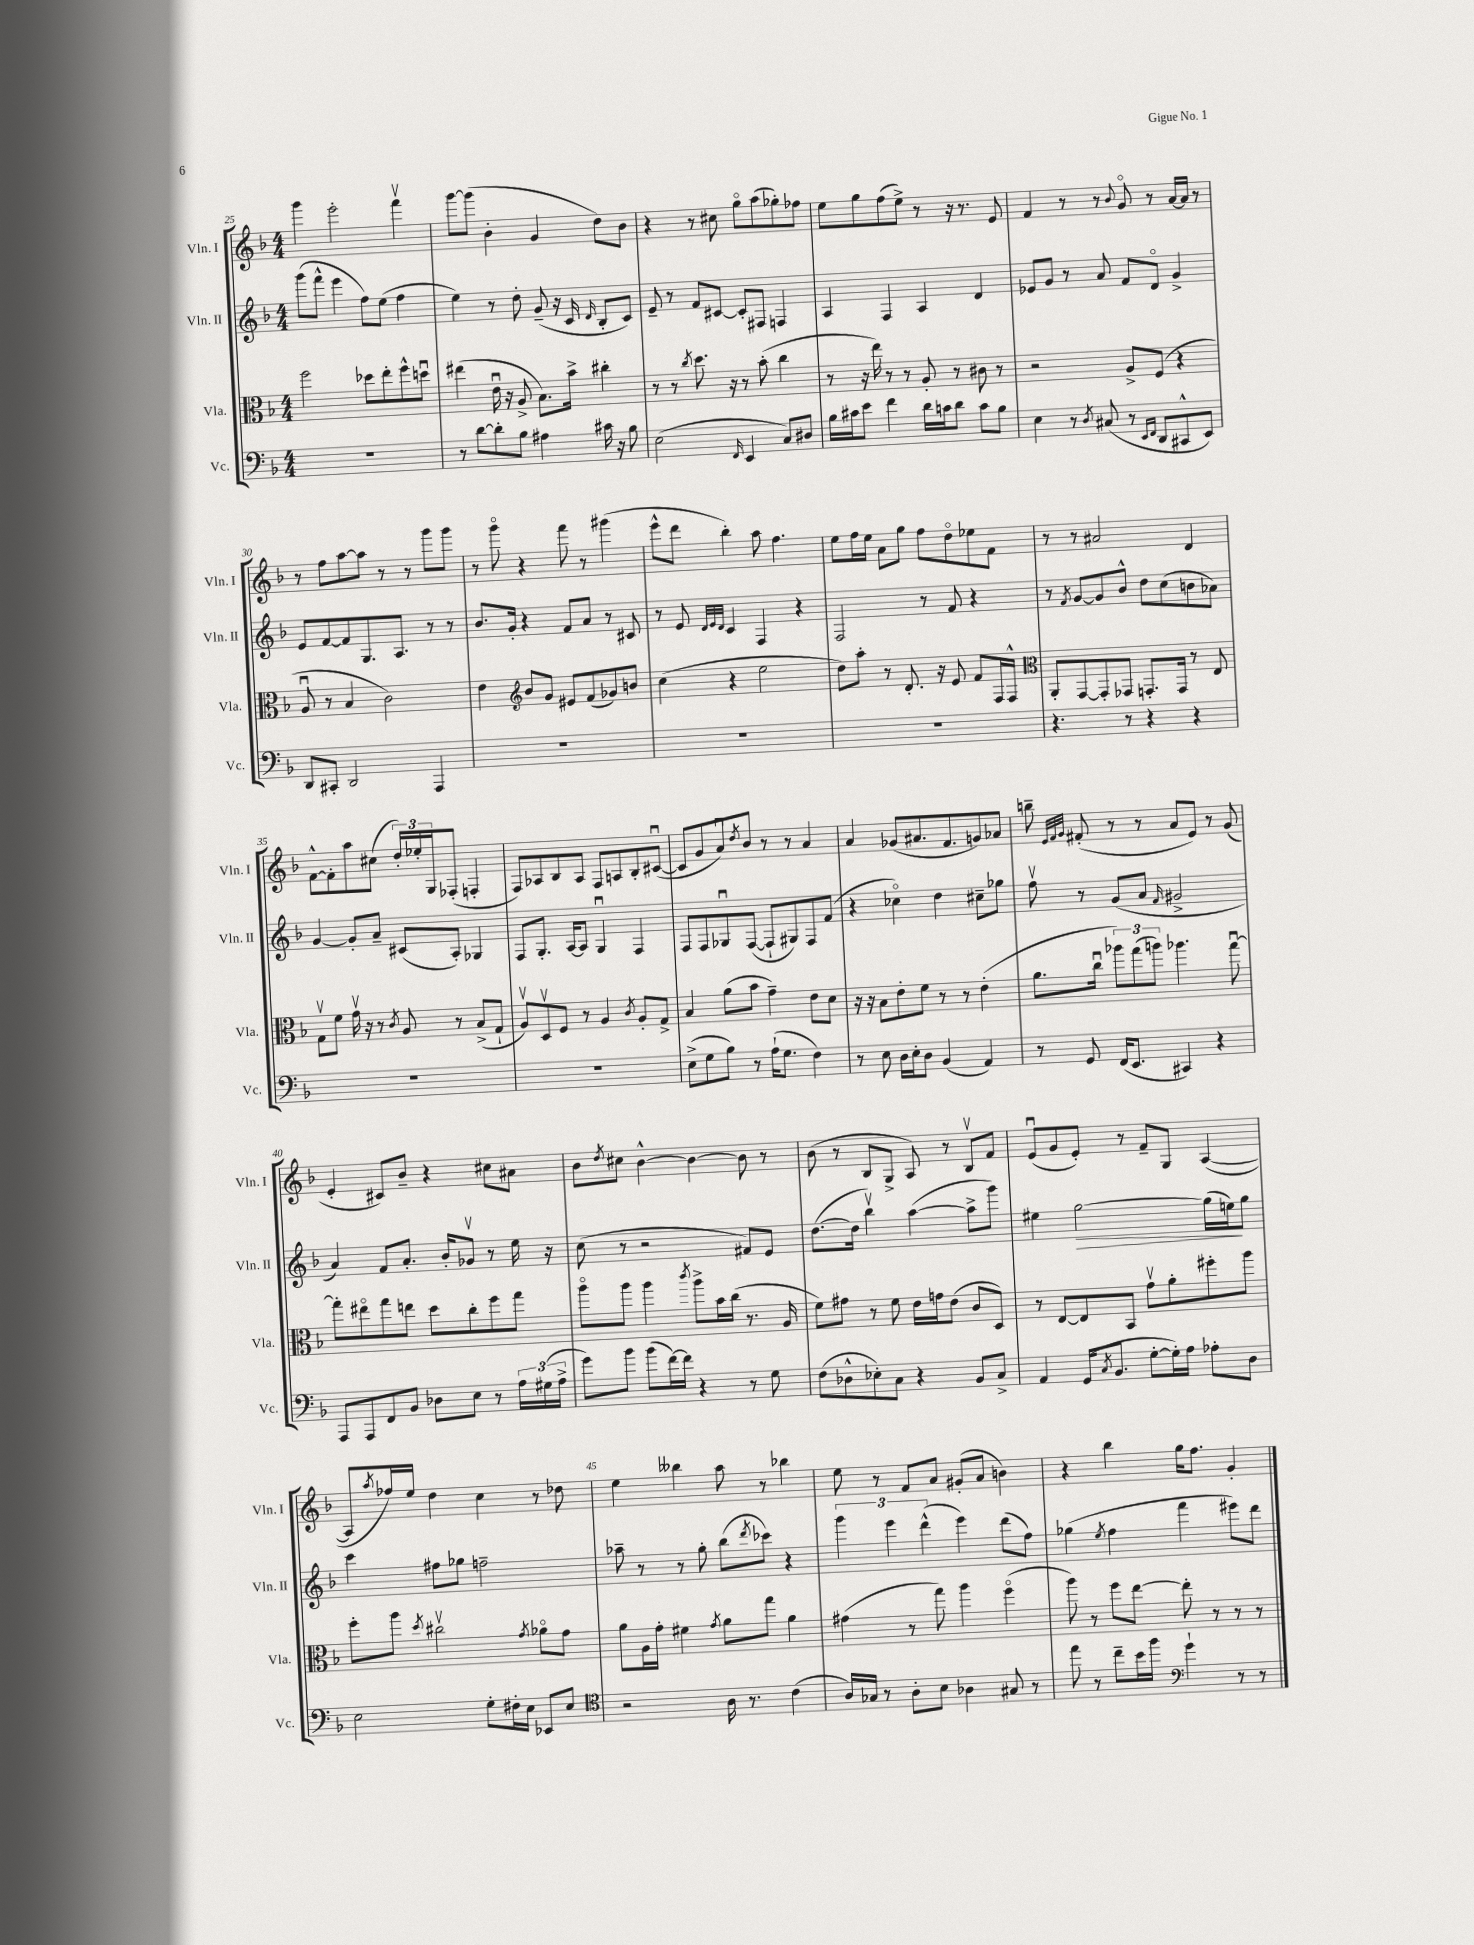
<<
\new StaffGroup <<
\new Staff = "s0" \with { instrumentName = "Vln. I" shortInstrumentName = "Vln. I" } {
    \clef treble \key f \major \numericTimeSignature \time 4/4
    g'''4 e'''2-. f'''4\upbow |
    g'''8~ g'''8( bes'4-. g'4 d''8) bes'8 |
    r4 r8 cis''8 g''8\flageolet a''8( ges''8-.) fes''8 |
    e''8 g''8 f''8( e''8->) r8 r16 r8. e'8 |
    f'4 r8 r8 \appoggiatura { bes'8 } g'8\flageolet r8 a'16~ a'16 r8 |
    r8 f''8 a''8~ a''8 r8 r8 g'''8 g'''8 |
    r8 g'''8\flageolet r4 f'''8 r8 gis'''4( |
    e'''8-^ d'''8 bes''4-.) a''8 f''4. |
    e''8 f''16 e''16 a'8 g''8 f''8 d''8\flageolet ees''8 f'8 |
    r8 r8 ais'2 d'4 |
    f'8~-^ f'8-. a''8 cis''8( \tuplet 3/2 { d''16-.) ees''16-. g16 } fes8-.( f4-. |
    f8) aes8 bes8 aes8 f8 a8 bes8-. cis'8~\downbow( |
    cis'8 g'8 a'8\downbow) \acciaccatura { d''8 } bes'8 r8 r8 a'4 |
    a'4 ges'8( ais'8. f'8. g'8) aes'8 |
    b''8-- \grace { e'32 f'32 g'32 } fis'8-.( r8 r8 a'8 e'8) r8 g'8( |
    e'4-. cis'8) bes'8-- r4 cis''8 ais'8 |
    bes'8 \acciaccatura { d''8 } cis''8 bes'4~-^ bes'4~ bes'8 r8 |
    bes'8( r8 bes8 g8-> a8) r8 bes8\upbow f'8 |
    e'8\downbow( g'8 e'8-.) r8 f'8-- g8 a4~( |
    a8 \acciaccatura { a''8 } fes''16) e''16 d''4 c''4 r8 des''8 |
    e''4 beses''4 a''8 r8 bes''4 |
    e''8 r8 f'8 a'8 gis'8-.( a'8 b'4) |
    r4 bes''4 g''16 f''8. g'4-. \bar "|." |
}
\new Staff = "s1" \with { instrumentName = "Vln. II" shortInstrumentName = "Vln. II" } {
    \clef treble \key f \major \numericTimeSignature \time 4/4
    g'''8( f'''8-^ e'''4 f''8) e''8( f''4 |
    e''4) r8 d''8-. g'8--( r16 c'16 \grace { d'16 } bes8-. c'8) |
    e'8-- r8 f'8 cis'8~ cis'8-. fis8 f4 |
    a4 f4 a4 d'4 |
    ees'8 g'8 r8 a'8 f'8 d'8\flageolet g'4-> |
    e'8 f'8~ f'8 g8. a8. r8 r8 |
    bes'8. g'16-. r4 f'8 a'8 r8 cis'8 |
    r8 e'8 \grace { d'32 e'32 d'32 } c'4 f4 r4 |
    f2 r8 f'8 r4 |
    r8 \acciaccatura { f'8 } g'8~ g'8 bes'8-^ d''8 c''8( b'8 aes'8) |
    g'4~ g'8-. a'8-- cis'8( a8-.) ges4 |
    f8 g8.-. a16~ a8 g4\downbow f4 |
    f8 f8 ges8\downbow f8~( f8-! gis8) f8 f'8( |
    r4 ces''4\flageolet) d''4 cis''8-- ges''8 |
    f''8\upbow r8 g'8( a'8 \grace { f'16 } gis'2-> |
    a'4) f'8 a'8.-. bes'16-. ges'8\upbow r8 e''16 r16 |
    c''8( r8 r2 fis'8) e'8 |
    d''8.~( d''16 bes''4\upbow) a''4~( a''8-> g'''8) |
    eis''4 g''2~\> g''16( e''16\!) g''8 |
    c'''4 fis''8 ges''8 f''2-- |
    aes''8-- r8 r8 g''8-. bes''8( \acciaccatura { d'''8 } ces'''8) r4 |
    \tuplet 3/2 { g'''4 e'''4 d'''4-^( } e'''4) d'''8( f''8) |
    ges''4( \acciaccatura { e''8 } f''4 f'''4 eis'''8) d'''8 \bar "|." |
}
\new Staff = "s2" \with { instrumentName = "Vla." shortInstrumentName = "Vla." } {
    \clef alto \key f \major \numericTimeSignature \time 4/4
    f''2 des''8 e''8-. f''8-^ d''8\downbow |
    eis''4( e'16\downbow r16 a8-> bes8.) bes'16-> cis''4-. |
    r8 r8 \acciaccatura { c''8 } d''8. r16 r8 bes'8-.( c''4 |
    r8 r16 e''16) r8 r8 a8-. r8 cis'8 r8 |
    r2 a8-> f8( r4 |
    a8\downbow r8 bes4 c'2) |
    e'4 \clef treble bes'8 g'8 eis'8 f'8( ges'8) b'8 |
    c''4( r4 e''2 |
    d''8) a''8-. r8 d'8.-. r16 e'8 f'8 f16 f16-^ |
    \clef alto a,8-. g,8~ g,8-. ges,8 g,8.-. g,16 r8 e8 |
    g8\upbow f'8 g'16\upbow r16 r8 \acciaccatura { c'8 } a8 r8 bes8->( g8-! |
    a8\upbow) d8\upbow f8 r8 a4 \acciaccatura { c'8 } a8-. g8-> |
    bes4 a'8( bes'8 g'4--) e'8 d'8 |
    r16 r16 bes8 e'8-. f'8 r8 r8 e'4-.( |
    a'8. c''16\downbow \tuplet 3/2 { aes''8) g''8( a''8) } aes''4. g''8~\downbow |
    g''8-. eis''8\flageolet g''8 e''8 d''8 c''8-. f''8 g''8 |
    a''8\flageolet a''8 a''4 \acciaccatura { c'''8 } a''8-> bes'16 c''16( r8. a16 |
    f'8) gis'8 r8 f'8 e'16 g'16 e'8( c'8 d8) |
    r8 e8~ e8 bes,8 g'8\upbow a'8-. fis''8-. a''8 |
    f''8-. a''8 \acciaccatura { d''8 } cis''2\upbow \acciaccatura { g'8 } aes'8\flageolet g'8 |
    a'8 a16 g'16-. fis'4 \acciaccatura { g'8 } a'8 g''8 a'4 |
    gis'4( r8 g''8) a''4 f''4\flageolet( |
    a''8) r8 f''8 e''8~ e''8-. r8 r8 r8 \bar "|." |
}
\new Staff = "s3" \with { instrumentName = "Vc." shortInstrumentName = "Vc." } {
    \clef bass \key f \major \numericTimeSignature \time 4/4
    R1 |
    r8 d'8~ d'8-. bes8 ais4 cis'16 r16 bes8 |
    e2( \grace { f,16 } e,4 c8) dis8 |
    bes16 cis'16 e'8 f'4 d'16 c'16 d'8 c'8 bes8 |
    e4 r8 \acciaccatura { d8 } cis8( r8 \grace { e,16 f,16 } d,8 cis,8-^ e,8) |
    d,8 cis,8-. d,2 a,,4 |
    R1 |
    R1 |
    R1 |
    r4. r8 r4 r4 |
    R1 |
    R1 |
    e8->( g8 bes8) r8 a16-!( g8. f4) |
    r8 e8 d16 e16-. d8 bes,4( a,4) |
    r8 g,8 f,16( e,8. cis,4) r4 |
    a,,8 a,,8 f,8 bes,8 des8 e8 r8 \tuplet 3/2 { a16 gis16( a16-> } |
    g'8) bes'8 bes'8( f'16~) f'16 r4 r8 g8 |
    f8( des8-^ ees8-.) c8 r4 bes,8 c8-> |
    a,4 g,16( \acciaccatura { c8 } bes,8. g8~-. g16-.) a16 aes8-. d8 |
    e2 g8-. fis16-. e16 ees,8 e8 |
    \clef tenor r2 a16 r8. c'4( |
    a16) ges16 r8 a8-. bes8 aes4 gis8 r8 |
    e''8 r8 c''8-- bes'16 f''16 \clef bass g'4-! r8 r8 \bar "|." |
}
>>
>>
\layout { \context { \Score currentBarNumber = #25 \override BarNumber.break-visibility = ##(#f #t #t) barNumberVisibility = #(every-nth-bar-number-visible 5) } }
